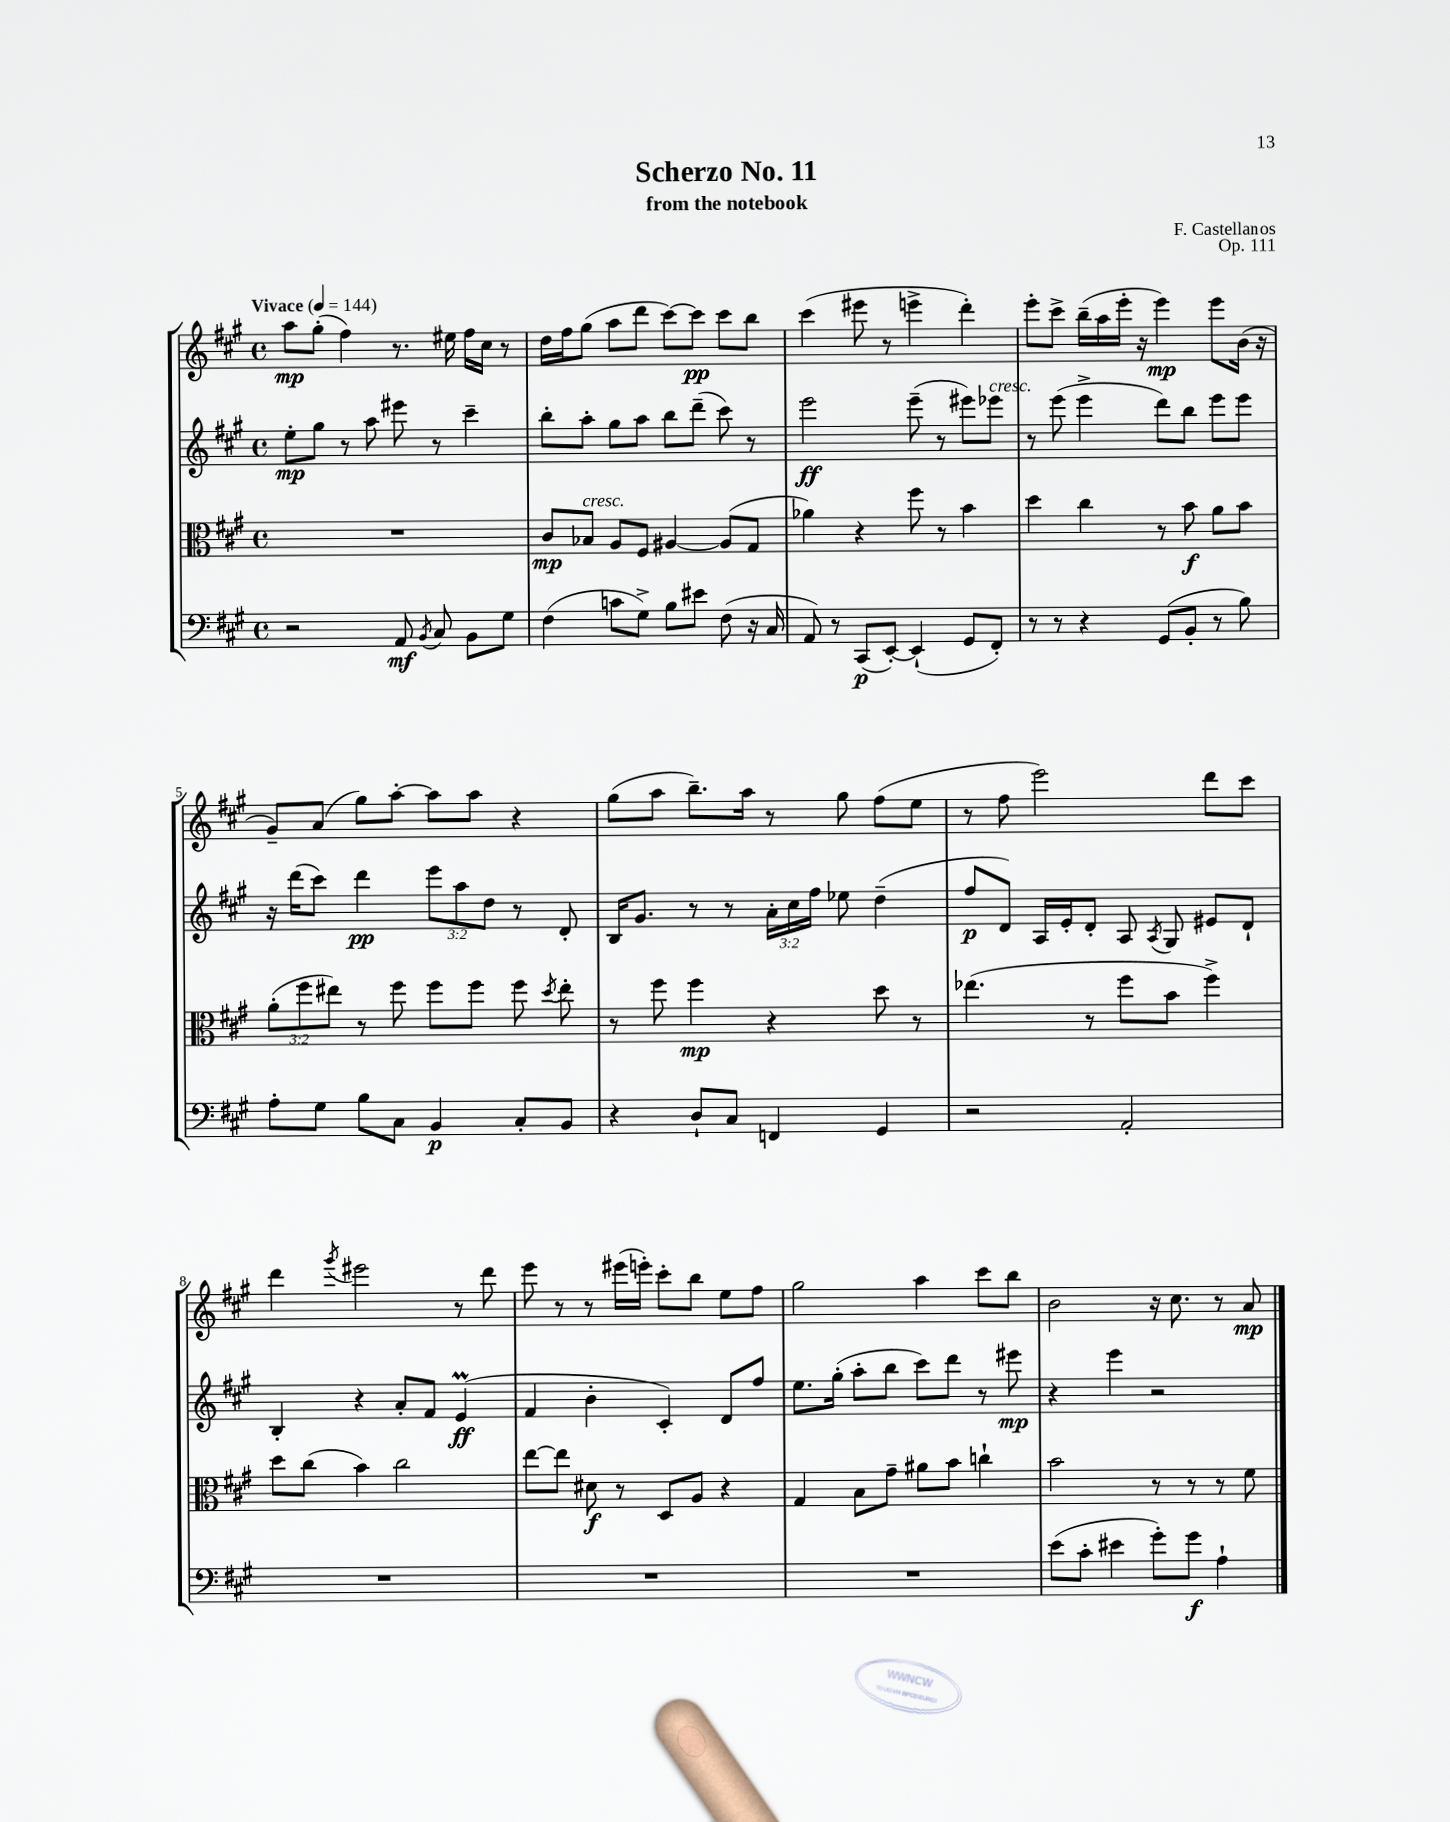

**kern	**kern	**kern	**kern
*staff4	*staff3	*staff2	*staff1
*clefF4	*clefC3	*clefG2	*clefG2
*k[f#c#g#]	*k[f#c#g#]	*k[f#c#g#]	*k[f#c#g#]
*M4/4	*M4/4	*M4/4	*M4/4
*met(c)	*met(c)	*met(c)	*met(c)
*MM144	*MM144	*MM144	*MM144
2r	1r	8ee'	8aa
.	.	8gg#	(8gg#'
.	.	8r	4ff#)
.	.	8aa	.
8AA	.	8eee#	8.r
8qBB	.	.	.
8C#	.	8r	.
.	.	.	16ee#
8BB	.	4ccc#~	16ff#
.	.	.	16cc#
8G#	.	.	8r
=	=	=	=
(4F#	8c#	8bb'	16dd
.	.	.	16ff#
.	8B-	8aa'	(8gg#
8c	8A	8gg#	8aa
8G#^)	8F#	8aa	8ddd
8B	[4A#	8bb	[8ccc#)
8e#	.	(8ddd~	8ccc#]
(8F#	(8A#]	8ccc#)	8ccc#
16r	8G#	8r	8bb
16C#	.	.	.
=	=	=	=
8AA)	4a-)	2eee	(4ccc#
8r	.	.	.
(8CC#	4r	.	8eee#
[8EE')	.	.	8r
(4EE`]	8ff#	(8eee~	4eee^
.	8r	8r	.
8GG#	4b	8eee#)	4ddd')
8FF#')	.	8eee-	.
=	=	=	=
8r	4dd	8r	8eee'
8r	.	(8eee	8ccc#^
4r	4cc#	4eee^	(16bb~
.	.	.	16aa
.	.	.	16eee'
.	.	.	16r
(8GG#	8r	8ddd)	4eee)
8BB'	8b	8bb	.
8r	8a	8eee	8eee
8B)	8b	8eee	(16b
.	.	.	16r
=	=	=	=
8A'	(12a'	16r	8g#~)
.	.	(16ddd	.
.	12ff#	.	.
8G#	.	8ccc#)	(8a
.	12ee#)	.	.
8B	8r	4ddd	8gg#)
8C#	8ff#	.	[8aa'
4BB	8ff#	12eee	8aa]
.	.	12aa	.
.	8ff#	.	8aa
.	.	12dd	.
8C#'	8ff#	8r	4r
.	8qdd	.	.
8BB	8ee#'	8d'	.
=	=	=	=
4r	8r	16B	(8gg#
.	.	8.g#	.
.	8ff#	.	8aa
8D`	4ff#	8r	8.bb~)
8C#	.	8r	.
.	.	.	16aa
4FF	4r	24a'	8r
.	.	24cc#	.
.	.	24ff#	.
.	.	8ee-	8gg#
4GG#	8dd	(4dd~	(8ff#
.	8r	.	8ee
=	=	=	=
2r	(4.ee-	8ff#	8r
.	.	8d)	8ff#
.	.	16A	2eee)
.	.	16e'	.
.	8r	8d'	.
2AA'	8ff#	8A	.
.	.	8qA	.
.	8b	8G#	.
.	4ff#^)	8e#	8ddd
.	.	8d`	8ccc#
=	=	=	=
1r	8dd	4B'	4ddd
.	(8cc#	.	.
.	.	.	8qggg#
.	4b)	4r	2eee#
.	2cc#	8a'	.
.	.	8f#	.
.	.	(4e	8r
.	.	.	8ddd
=	=	=	=
1r	[8ee	4f#	8eee
.	8ee]	.	8r
.	8d#	4b'	8r
.	8r	.	(16eee#
.	.	.	16eee')
.	8D	4c#')	8ccc#'
.	8A	.	8bb
.	4r	8d	8ee
.	.	8ff#	8ff#
=	=	=	=
1r	4G#	8.ee	2gg#
.	.	(16gg#'	.
.	8B	8aa'	.
.	8g#~	8bb	.
.	8a#	8ccc#)	4aa
.	8b	8ddd	.
.	4cc`	8r	8ccc#
.	.	8eee#	8bb
=	=	=	=
(8e	2b	4r	2b
8c#'	.	.	.
4e#	.	4eee	.
8g#')	8r	2r	16r
.	.	.	8.cc#
8g#	8r	.	.
4A`	8r	.	8r
.	8f#	.	8a
==	==	==	==
*-	*-	*-	*-
